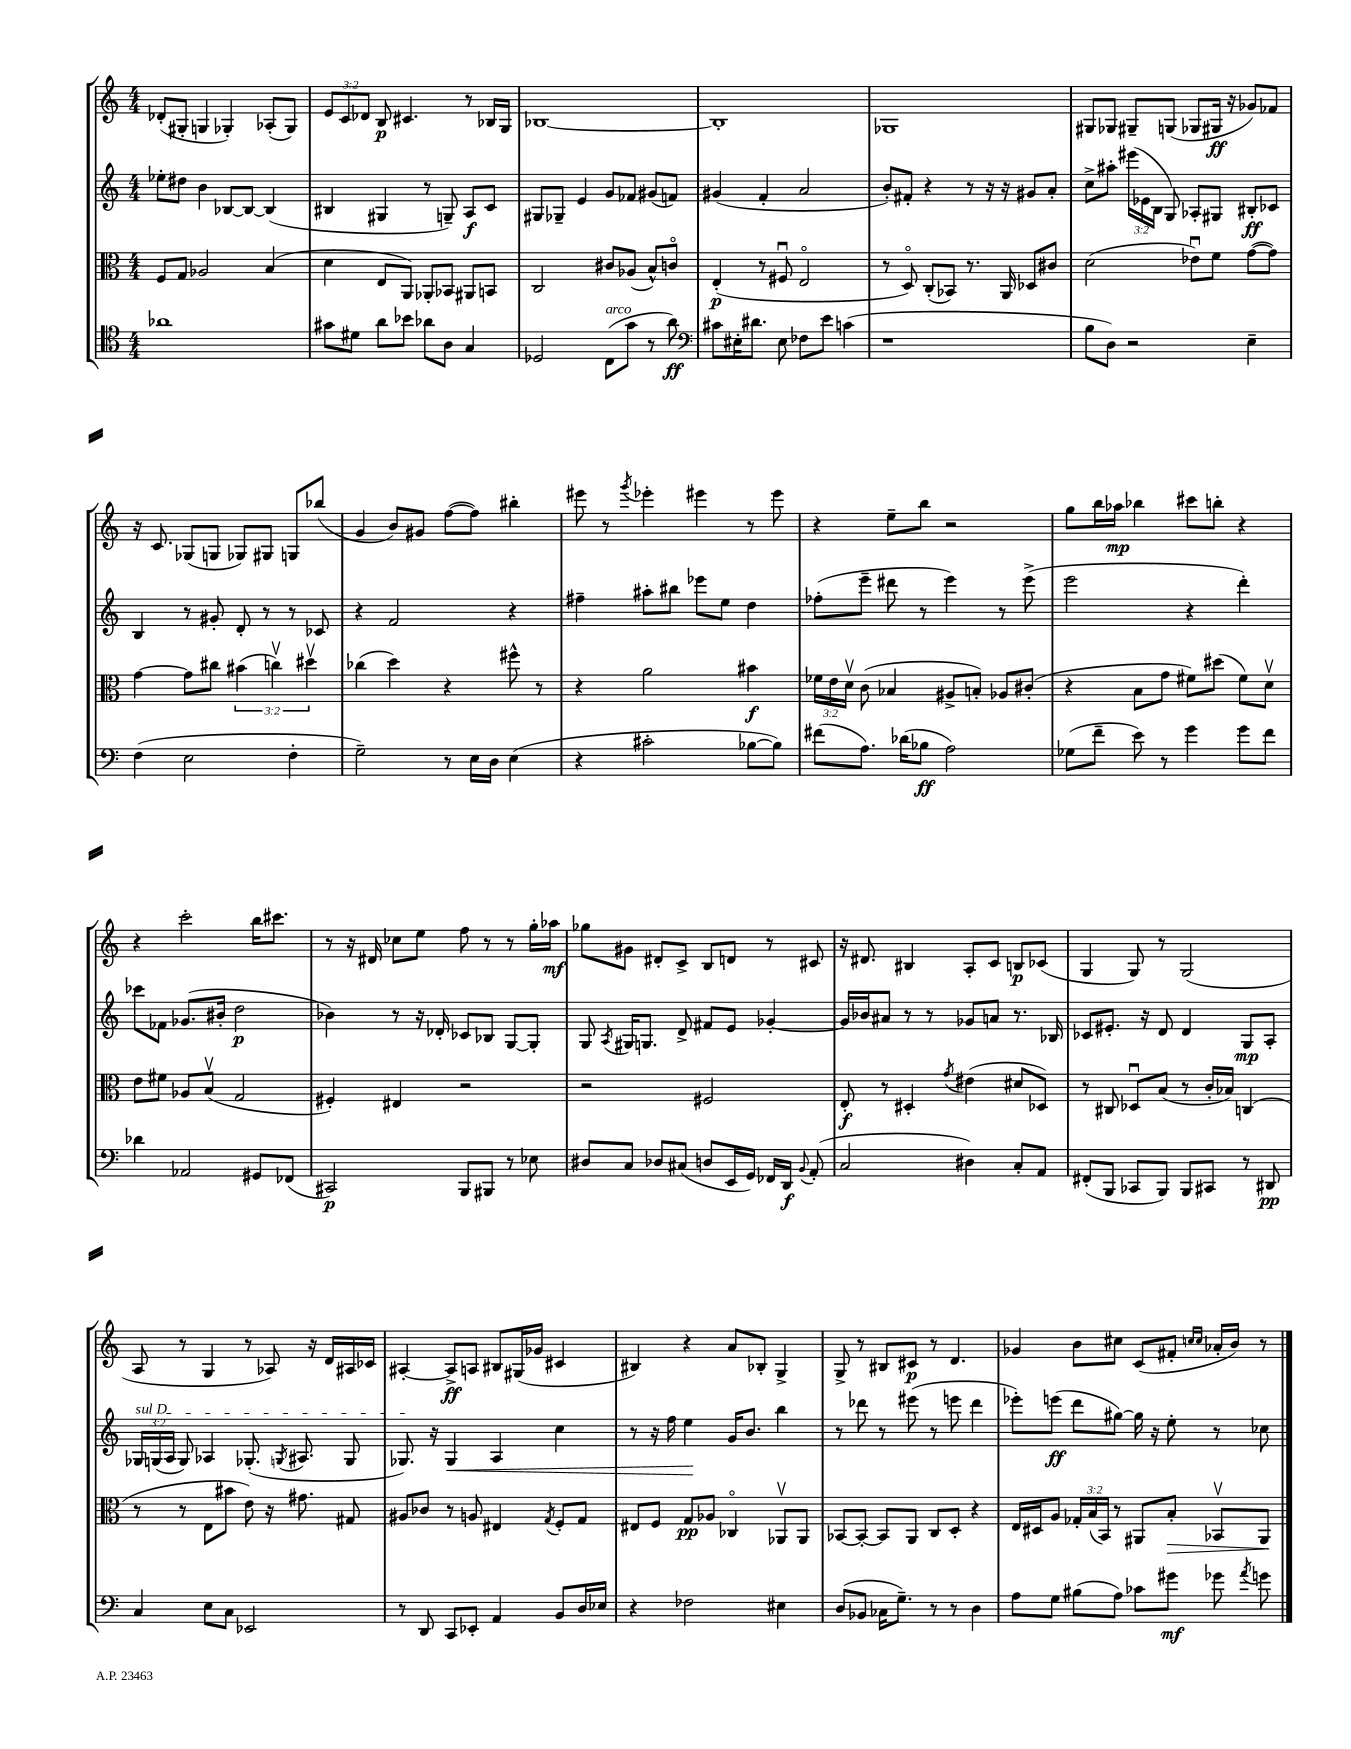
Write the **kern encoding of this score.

**kern	**kern	**kern	**kern
*staff4	*staff3	*staff2	*staff1
*clefC4	*clefC3	*clefG2	*clefG2
*k[]	*k[]	*k[]	*k[]
*M4/4	*M4/4	*M4/4	*M4/4
1a-	8F	8ee-'	(8d-'
.	8G	8dd#	8G#'
.	2A-	4b	4G
.	.	[8B-	4G-')
.	.	8B-_	.
.	(4B	(4B-]	(8A-'
.	.	.	8G-)
=	=	=	=
8g#	4d	4B#	12e
.	.	.	12c
8d#	.	.	.
.	.	.	12d-
8a	8E	4G#	8B
8b-	8AA)	.	4.c#
8a-	8AA-'	8r	.
8A	8BB-	8G~)	.
4G	8AA#	8A	8r
.	8BB	8c	16B-
.	.	.	16G
=	=	=	=
2D-	2C	8G#	[1B-
.	.	8G-~	.
.	.	4e	.
(8C	8c#	8g	.
8g	(8A-	8f-	.
8r	8B^^)	(8g#	.
8a)	8co	8f)	.
=	=	=	=
*clefF4	*	*	*
8c#	(4E'	(4g#	1B-']
16E#'	.	.	.
8.d#	.	.	.
.	8r	4f'	.
8E#	8F#u	.	.
8F-	2Eo	2a	.
8e	.	.	.
(4c	.	.	.
=	=	=	=
1r	8r	8b')	1G-
.	8Do)	8f#'	.
.	(8C'	4r	.
.	8BB-)	.	.
.	8.r	8r	.
.	.	16r	.
.	16AA	16r	.
.	8D-	8g#	.
.	8c#	8a'	.
=	=	=	=
8B	(2d	8cc^	8G#
8D)	.	8aa#'	8G-
2r	.	(24eee#	8G#~
.	.	24e-	.
.	.	24B	.
.	.	8G)	(8G
.	8e-u)	8A-'	8G-
.	8f	8G#	16G#
.	.	.	16r
4E~	([8g	8B#'	8g-)
.	8g])	8c-	8f-
=	=	=	=
(4F	[4g	4B	16r
.	.	.	8.c
2E	8g]	8r	(8G-
.	8cc#	8g#'	8G
.	(6b#	8d'	8G-)
.	.	8r	8G#
.	6ccv)	.	.
4F'	.	8r	8G
.	6dd#v	.	.
.	.	8c-	(8bb-
=	=	=	=
2G~)	(4cc-	4r	4g
.	4dd)	2f	8b)
.	.	.	8g#
8r	4r	.	([8ff
16E	.	.	8ff])
16D	.	.	.
(4E	8ff#^^	4r	4bb#'
.	8r	.	.
=	=	=	=
4r	4r	4ff#~	8eee#
.	.	.	8r
.	.	.	8qggg
2c#'	2a	8aa#'	4eee-'
.	.	8bb#	.
.	.	8eee-	4eee#
.	.	8ee	.
[8B-	4b#	4dd	8r
8B-])	.	.	8eee#
=	=	=	=
(8f#	24f-	(8ff-'	4r
.	24e	.	.
.	24dv	.	.
8.A)	(8c	8eee~	.
.	4B-	8ddd#	8ee~
(16d-	.	.	.
8B-	.	8r	8bb
2A)	8A#^	4eee)	2r
.	8B')	.	.
.	8A-	8r	.
.	(8c#'	(8eee^	.
=	=	=	=
(8G-	4r	2eee	8gg
8f~	.	.	16bb
.	.	.	16aa-
8e)	8B	.	4bb-
8r	8g	.	.
4g	8f#)	4r	8ccc#
.	(8dd#	.	8bb'
8g	8f#)	4ddd')	4r
8f	8dv	.	.
=	=	=	=
4d-	8e	8ccc-	4r
.	8f#	8f-	.
2AA-	8A-	(8.g-	2ccc'
.	(8Bv	.	.
.	.	16b#'	.
.	2G	2dd	.
8GG#	.	.	16bb
.	.	.	8.ccc#
(8FF-	.	.	.
=	=	=	=
2CC#)	4F#')	4b-)	8r
.	.	.	16r
.	.	.	16d#
.	4E#	8r	8cc-
.	.	16r	8ee
.	.	16d-'	.
8BBB	2r	8c-	8ff
8BBB#	.	8B-	8r
8r	.	[8G	8r
8E-	.	8G']	16gg'
.	.	.	16aa-
=	=	=	=
8D#	2r	8G	8gg-
.	.	8qA	.
8C	.	16G#	8g#
.	.	8.G	.
8D-	.	.	8d#'
(8C#	.	8d^	8c^
8D	2F#	8f#	8B
16EE	.	8e	8d
16GG)	.	.	.
16FF-	.	[4g-'	8r
16DD	.	.	.
8qqBB	.	.	.
(8AA'	.	.	8c#
=	=	=	=
2C	8E'	16g-]	16r
.	.	16b-	8.d#
.	8r	8a#	.
.	4D#'	8r	4B#
.	.	8r	.
.	8qg	.	.
4D#)	(4e#	8g-	8A'
.	.	8a	8c
8C'	8d#	8.r	8B
8AA	8D-)	.	(8c-
.	.	16B-	.
=	=	=	=
(8FF#'	8r	8c-	4G
8BBB	8C#	8.e#'	.
8CC-	8D-u	.	8G)
.	.	16r	.
8BBB)	(8B	8d	8r
8BBB	8r	4d	(2G
8CC#	16c'	.	.
.	16B-)	.	.
8r	(4C	8G	.
8DD#	.	8A'	.
=	=	=	=
4C	8r	24G-	8A
.	.	(24G	.
.	.	24A	.
.	8r	8G)	8r
8E	8E	4A-	4G
8C	8b#	.	.
2EE-	8e)	(8.G-'	8r
.	16r	.	8A-)
.	.	8qG	.
.	8.g#	8.A#	.
.	.	.	16r
.	.	.	16d
.	8G#	8G	16A#
.	.	.	16c-
=	=	=	=
8r	8A#	8.G-)	[4A#'
8DD	8c-	.	.
.	.	16r	.
8CC	8r	4G-	8A#^]
8EE-'	8A	.	8A
4AA	4E#	4A	8B#
.	.	.	(16G#
.	.	.	16g-
.	8qG	.	.
8BB	8F'	4cc	4c#
16D	8G	.	.
16E-	.	.	.
=	=	=	=
4r	8E#	8r	4B#)
.	8F	16r	.
.	.	16ff	.
2F-	8G	4ee	4r
.	8A-	.	.
.	4C-o	16g	8a
.	.	8.b	.
.	.	.	8B-'
4E#	8AA-v	4bb	4G^
.	8AA-	.	.
=	=	=	=
(8D	[8BB-	8r	8G^
8BB-	8BB-'_	8ddd-	8r
16C-	8BB-]	8r	8B#
8.G~)	.	.	.
.	8AA	(8eee#	8c#
8r	8C	8r	8r
8r	8D'	8eee	4.d
4D	4r	4ddd-	.
=	=	=	=
8A	16E	8eee-')	4g-
.	16D#	.	.
8G	8A	(8eee	.
(8B#	24G-'	8ddd	8b
.	(24B	.	.
.	24BB)	.	.
8A)	8r	[8gg#)	8cc#
8c-	8AA#	16gg#]	(8c
.	.	16r	.
8g#	8B'	8ee'	8f#'
.	.	.	16qqcc
.	.	.	16qqcc
8g-	8BB-v	8r	16a-'
.	.	.	16b)
8qa	.	.	.
8g	8AA#	8cc-	8r
==	==	==	==
*-	*-	*-	*-
